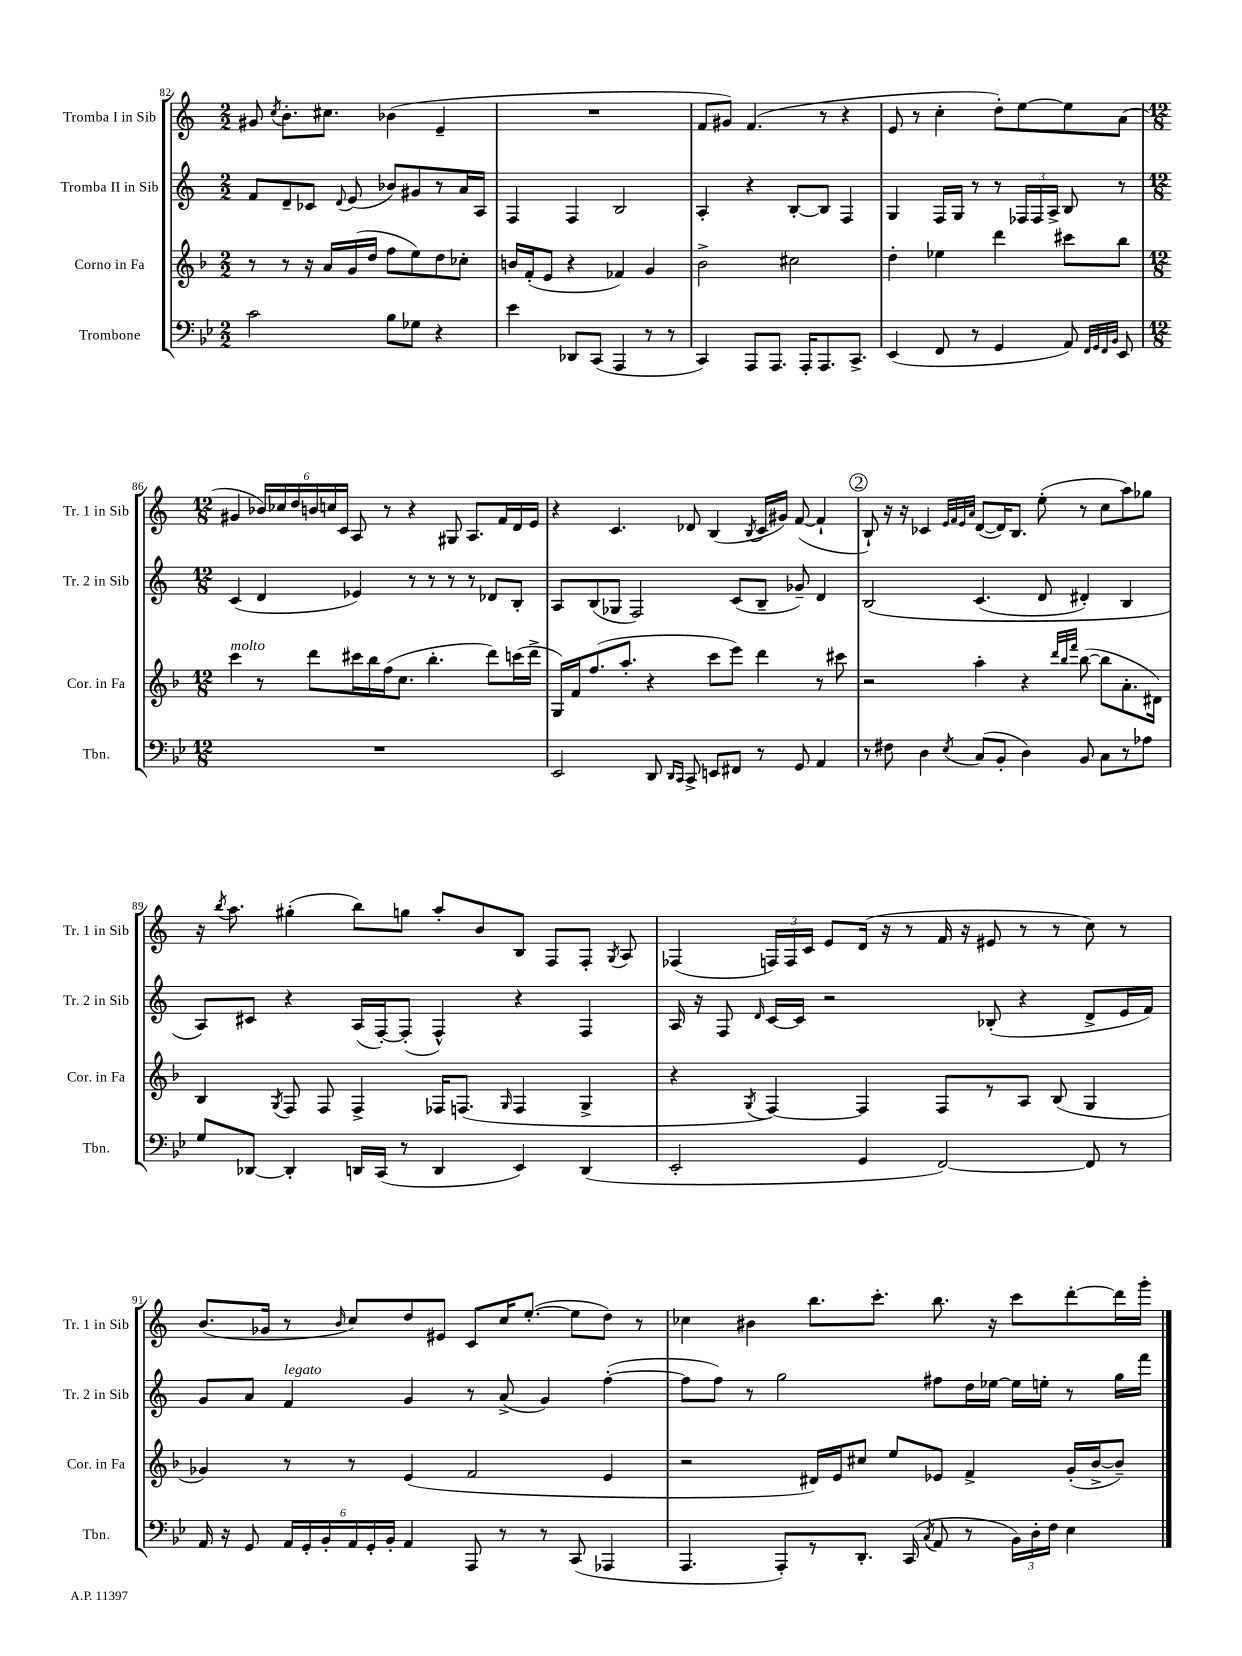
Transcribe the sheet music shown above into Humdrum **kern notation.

**kern	**kern	**kern	**kern
*part4	*part3	*part2	*part1
*staff4	*staff3	*staff2	*staff1
*I"Trombone	*I"Corno in Fa	*I"Tromba II in Sib	*I"Tromba I in Sib
*I'Tbn.	*I'Cor. in Fa	*I'Tr. 2 in Sib	*I'Tr. 1 in Sib
*clefF4	*clefG2	*clefG2	*clefG2
*k[b-e-]	*k[b-]	*k[]	*k[]
*M2/2	*M2/2	*M2/2	*M2/2
=82	=82	=82	=82
2c\	8r	8f/L	8g#X/
.	.	.	8qcc/
.	8r	8d~/	8.b'\L
.	16r	8c-X/J	.
.	16a/LL	.	8.cc#X\J
.	.	8qqd/	.
.	(16g/	(8e/	.
.	16dd/JJ	.	.
8B-\L	8ff\L	8b-X/L)	(4b-X\
8G-X\J	8ee\)	8g#X/	.
4r	8dd\	8r	4e~/
.	8cc-X'\J	16a/L	.
.	.	16A/JJ	.
=83	=83	=83	=83
4e-\	16bn/LL	4F/	1r
.	(16f'/J	.	.
.	8e/J	.	.
8DD-X/L	4r	4F/	.
(8CC/J	.	.	.
4AAA/	4f-X/)	2B/	.
8r	4g/	.	.
8r	.	.	.
=84	=84	=84	=84
4CC/)	2b-^\	4A'/	8f/L
.	.	.	8g#X/J)
8AAA/L	.	4r	(4.f/
8.AAA/J	.	.	.
.	2cc#X\	[8B'/L	.
16AAA'/KL	.	.	.
8.AAA/	.	8B/J]	8r
.	.	4F/	4r
8.CC^/J	.	.	.
=85	=85	=85	=85
(4EE-/	4dd'\	4G/	8e/
.	.	.	8r
8FF/	4ee-X\	16F/LL	4cc'\
.	.	16G/JJ	.
8r	.	8r	.
4GG/	4ddd\	8r	8dd'\L)
.	.	24F-X/LL	[8ee\
.	.	24F-/	.
.	.	24A^/JJ	.
8AA/)	8ccc#X\L	8B/	8ee\]
32qqFF/LLL	.	.	.
32qqGG/	.	.	.
32qqFF/	.	.	.
32qqBB-/JJJ	.	.	.
8EE-/	8bb-\J	8r	(8a\J
!!LO:LB:g=z
=86	=86	=86	=86
*M12/8	*M12/8	*M12/8	*M12/8
!	!LO:TX:a:i:t=molto	!	!
1.r	4ccc\	(4c/	4g#X/
.	8r	4d/	24b-X/LL)
.	.	.	24cc-X/
.	.	.	24dd/
.	8ddd\L	.	24bn/
.	.	.	24ccn/
.	.	.	24c/JJ
.	16ccc#X\L	4e-X/)	8A/
.	16bb-\	.	.
.	(16ff\J	.	8r
.	8.cc\J	.	.
.	.	8r	4r
.	4.bb-'\	8r	.
.	.	8r	8G#X/
.	.	8r	8.A/L
.	8ddd\L)	8d-X/L	.
.	.	.	16f/L
.	(16cccn\L	8B'/J	16d/
.	16ddd^\JJ	.	16e/JJ
=87	=87	=87	=87
2EE-/	16G/LL)	8A/L	4r
.	16f/J	.	.
.	(8.ff/	(8B/	.
.	.	8G-X/J	4.c/
.	8.aa'/J	.	.
.	.	2F/)	.
8DD/	4r	.	.
16qqDD/LL	.	.	.
16qqCC/JJ	.	.	.
8CC^/	.	.	8d-X/
8EEn/L	8ccc\L	.	(4B/
8FF#X/J	8eee\J)	(8c/L	.
.	.	.	8qB/
8r	4ddd\	8B~/J	16c/LL
.	.	.	16g#X/JJ)
8GG/	.	8g-X~/)	([8f/
4AA/	8r	4d/	4f`/]
.	8ccc#X\	.	.
!!LO:REH:place=s1:t=2
=88	=88	=88	=88
8r	2r	(2B/	8B`/)
8F#X\	.	.	16r
.	.	.	16r
4D\	.	.	4c-X/
.	.	.	32qqe/LLL
.	.	.	32qqf/
.	.	.	32qqe/
8qE-/	.	.	32qqa/JJJ
(8C/L	4aa'\	(4.c/	([8d/L
8BB-'/J	.	.	16d/K])
.	.	.	8.B/J
4D\)	4r	.	.
.	.	8d/	(8ee'\
.	32qqddd/LLL	.	.
.	32qqbb-/	.	.
.	32qqfff/JJJ	.	.
8BB-/	([8bb-\	4d#X'/)	8r
8C\L	8bb-\L]	.	8cc\L
8r	8.a'\	4B/	8aa\)
8A-X\J	.	.	8gg-X\J
.	16d#X\Jk)	.	.
!!LO:LB:g=z
=89	=89	=89	=89
8G/L	4B-/	8A/L)	16r
.	.	.	8qbb/
.	.	.	8.aa\
[8DD-X/J	.	8c#X/J	.
.	8qG/	.	.
4DD-'/]	8F/	4r	(4gg#X'\
.	8F/	.	.
16DDn/LL	4F^/	(16A/LL	8bb\L)
(16CC/JJ	.	[16F'/J)	.
8r	.	(8F'/J]	8ggn\J
4DD/	16F-X/KL	4F^^/)	8aa'/L
.	(8.Fn/J	.	.
.	.	.	8b/
.	16qqG/	.	.
4EE-/)	4F/	4r	8B/J
.	.	.	8F/L
(4DD/	4G^/	4F/	8F'/J
.	.	.	8qG/
.	.	.	8A/
=90	=90	=90	=90
2EE-'/	4r	16A/	(4F-X/
.	.	16r	.
.	.	8F/	.
.	8qG/	16qqd/	.
.	[4F/)	[16c/LL	24Fn/LL)
.	.	.	24F/
.	.	16c/JJ]	.
.	.	.	24c/JJ
.	.	2r	8e/L
4GG/	4F/]	.	(16d/Jk
.	.	.	16r
.	.	.	8r
[2FF/)	8F/L	.	16f/
.	.	.	16r
.	8r	(8B-X'/	8e#X/
.	8A/J	4r	8r
.	(8B-/	.	8r
8FF/]	4G/	8d^/L	8cc\)
8r	.	16e/L	8r
.	.	16f/JJ)	.
!!LO:LB:g=z
=91	=91	=91	=91
16AA/	4g-X/)	8g/L	(8.b/L
16r	.	.	.
8GG/	.	8a/J	.
.	.	.	16g-X/Jk
!	!	!LO:TX:a:i:t=legato	!
24AA/LL	8r	4f/	8r
24GG'/	.	.	.
24BB-'/	.	.	.
.	.	.	16qqb/
24AA/	8r	.	8cc/L)
24GG'/	.	.	.
24BB-'/JJ	.	.	.
4AA/	(4e/	4g/	8dd/
.	.	.	8e#X/J
8AAA/	2f/	8r	8c/L
8r	.	(8a^/	16cc/K
.	.	.	([8.ee'/J
8r	.	4g/)	.
(8CC/	.	.	8ee\L]
4AAA-X/	4e/	([4ff'\	8dd\J)
.	.	.	8r
=92	=92	=92	=92
4.AAA/	2r	8ff\L]	4cc-X\
.	.	8ff\J)	.
.	.	8r	4b#X\
8AAA'/L)	.	2gg\	.
8r	16d#X/LL)	.	8.bb\L
.	16e/J	.	.
8.DD'/J	8cc#X/J	.	.
.	.	.	8.ccc'\J
.	8ee/L	.	.
(16CC/	.	.	.
8qC/	.	.	.
8AA/	8e-X/J	8ff#X\L	8.bb\
8r	4f^/	16dd\L	.
.	.	[16ee-X\JJ	16r
24BB-\LL)	.	16ee-\LL]	8ccc\L
24D'\	.	.	.
.	.	16een'\JJ	.
24F\JJ	.	.	.
4E-\	(16g'/LL	8r	[8ddd'\
.	[16b-^/J	.	.
.	8b-~/J])	16gg\LL	16ddd\L]
.	.	16fff\JJ	16ggg'\JJ
==	==	==	==
*-	*-	*-	*-
